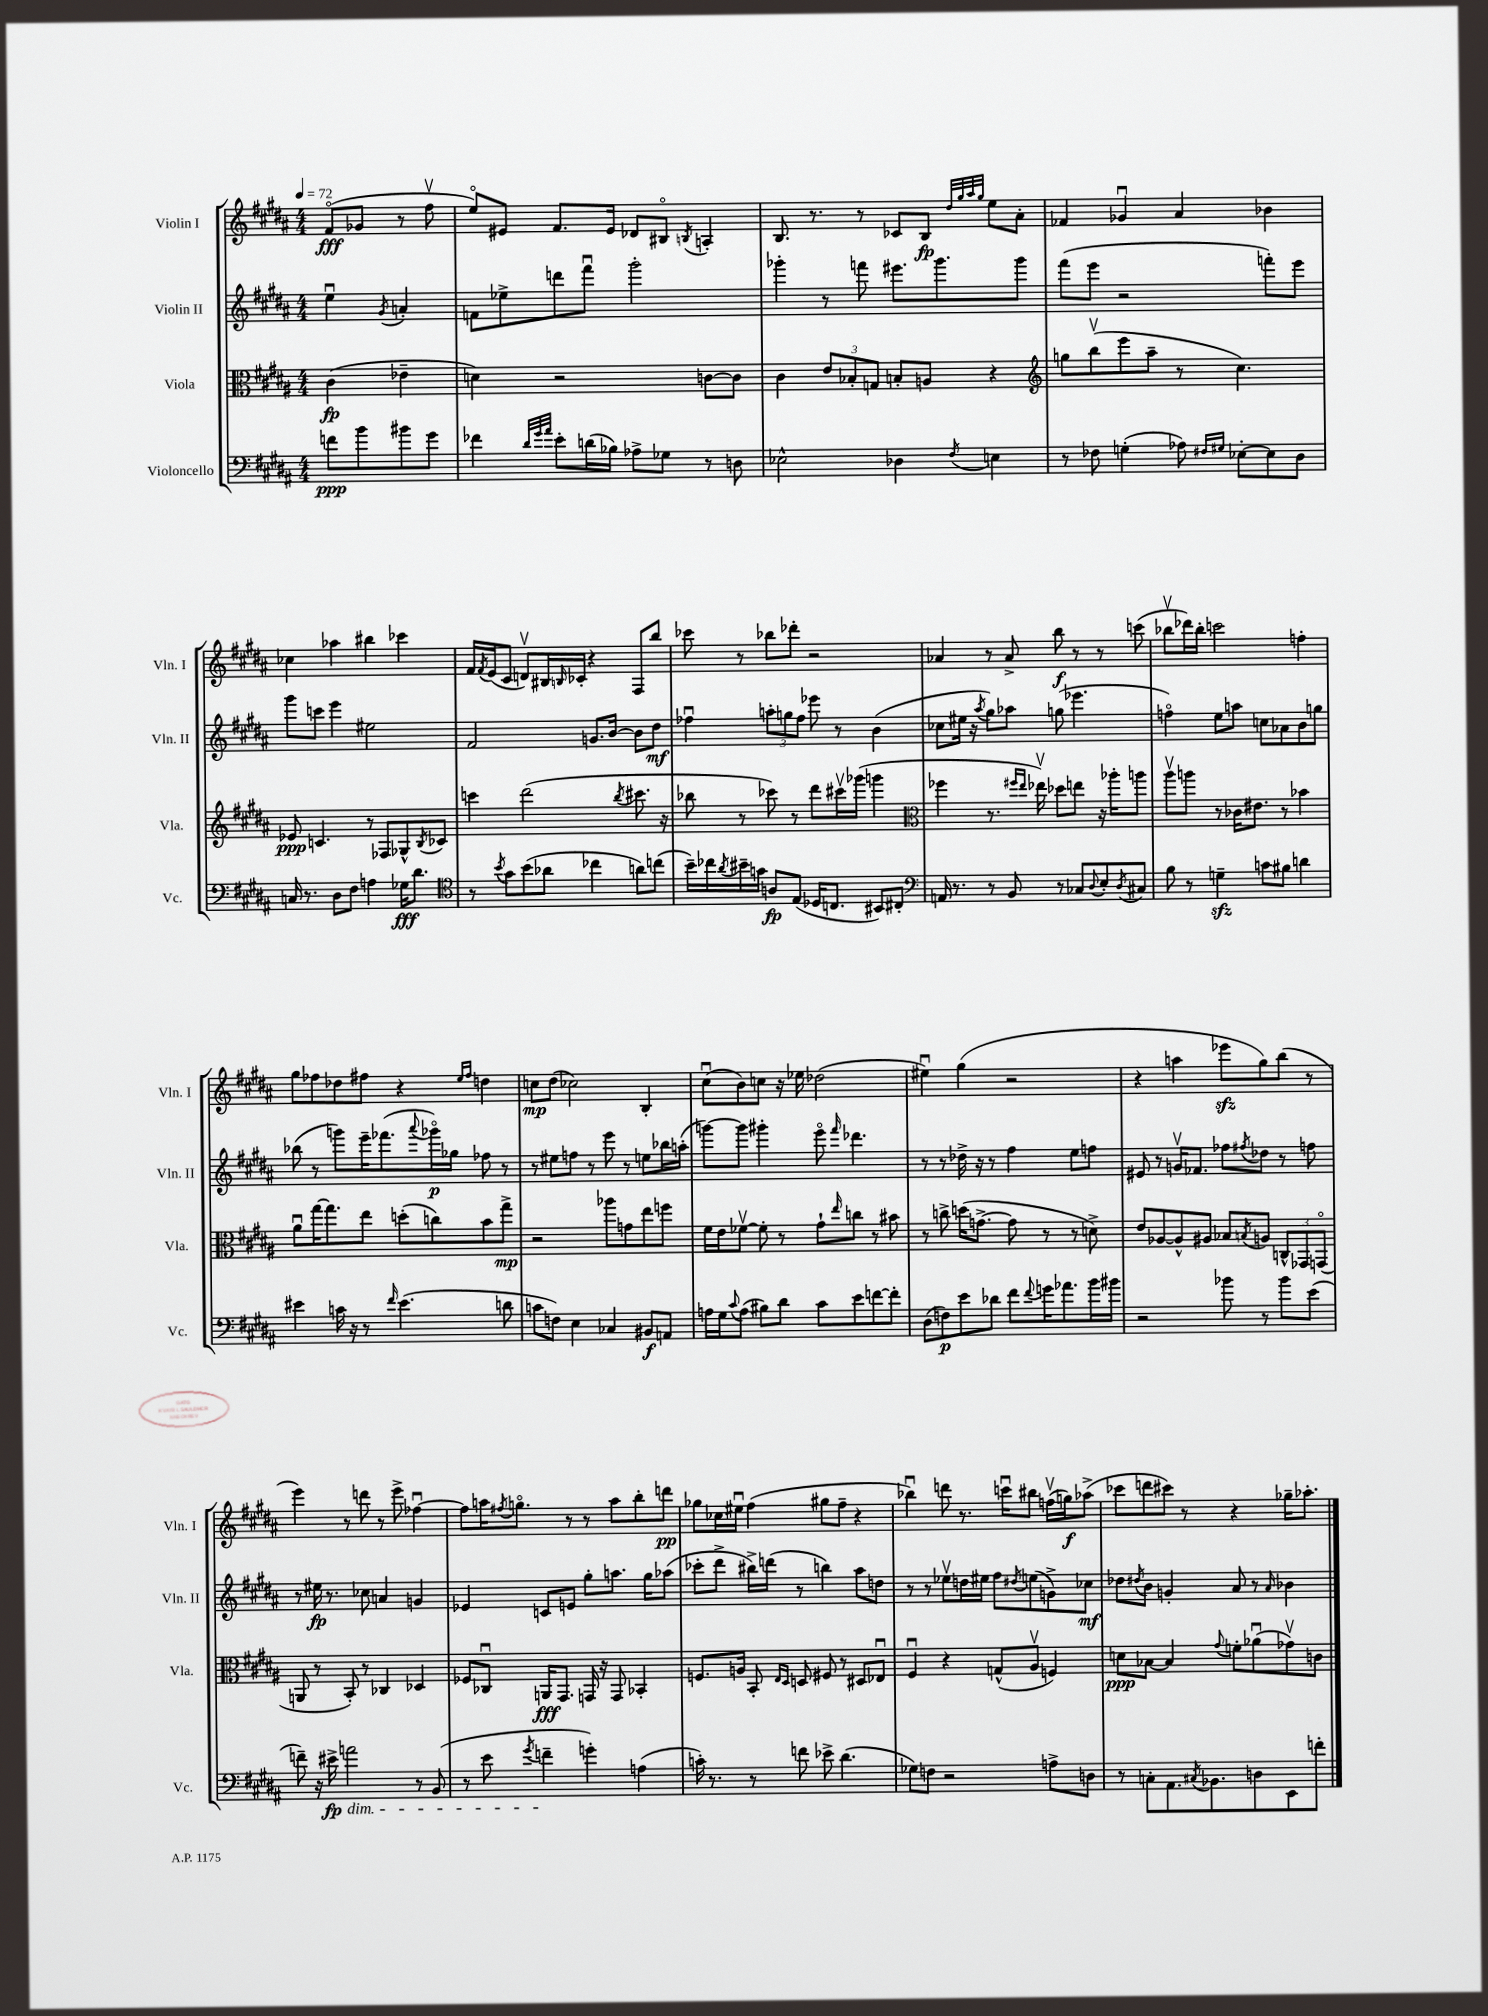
<<
\new StaffGroup <<
\new Staff = "s0" \with { instrumentName = "Violin I" shortInstrumentName = "Vln. I" } {
    \clef treble \key b \major \numericTimeSignature \time 4/4 \partial 2 \tempo 4 = 72
    fis'8\flageolet\fff( ges'8 r8 fis''8\upbow |
    e''8\flageolet) eis'8 fis'8. eis'16 des'8 bis8\flageolet \acciaccatura { b8 } a4-. |
    b8. r8. r8 ces'8 b8\fp \grace { dis''32 gis''32 ais''32 gis''32 } e''8 ais'8-. |
    fes'4 ges'4\downbow ais'4 bes'4 |
    ces''4 aes''4 bis''4 ces'''4 |
    fis'16 \acciaccatura { fis'8 } e'16( cis'8 d'8\upbow) bis16 \grace { b16 } ces'16-. r4 fis8 b''8 |
    ces'''8 r8 bes''8 des'''8-. r2 |
    aes'4 r8 aes'8-> b''8\f r8 r8 c'''8( |
    bes''8\upbow des'''16) bes''16-. c'''2 f''4-. |
    gis''8 fes''8 des''8 fis''8 r4 \grace { e''16 fis''16 } d''4 |
    c''8\mp dis''8( ces''2) b4-. |
    cis''8\downbow( b'8) c''8 r16 ees''16 des''2( |
    eis''4\downbow) gis''4( r2 |
    r4 a''4 ees'''8\sfz gis''8) b''8( r8 |
    e'''4) r8 d'''8 r8 e'''8-> fes''4~\downbow |
    fes''8 a''16 \acciaccatura { fis''8 } g''8.\flageolet r8 r8 a''8 b''8-. d'''8\pp |
    ges''8 ces''16 eis''16\downbow fis''4( gis''8 fis''8-- r4 |
    bes''4\downbow) d'''8 r8. c'''16\downbow bis''8 f''16\upbow( g''16\f) aes''8->( |
    ces'''8 d'''8 cis'''8) r8 r4 ges''16-- aes''8.-. \bar "|." |
}
\new Staff = "s1" \with { instrumentName = "Violin II" shortInstrumentName = "Vln. II" } {
    \clef treble \key b \major \numericTimeSignature \time 4/4 \partial 2
    e''4\downbow \acciaccatura { gis'8 } a'4-. |
    f'8 ees''8-> d'''8 fis'''8\downbow gis'''2-. |
    ges'''4-. r8 f'''8 eis'''8. ges'''8. ges'''8 |
    fis'''8( e'''8 r2 f'''8-.) e'''8 |
    gis'''8 c'''8 e'''4 eis''2 |
    fis'2 g'8. b'16~ b'8 dis''8\mf |
    fes''4\downbow \tuplet 3/2 { a''8-. g''8 fes''8 } ees'''8 r8 b'4( |
    ces''8 eis''16 r16 \acciaccatura { ais''8 } gis''8) aes''8 g''8( ees'''4. |
    f''4\flageolet) e''8 a''8 c''8 aes'8 b'8 g''8 |
    bes''8( r8 g'''8) e'''16-- fes'''8.( \appoggiatura { ais'''8 } ges'''16\flageolet\p) ges''16 fes''8 r8 |
    r8 eis''8 f''8 r8 e'''8 r8 e''8 bes''16 a''16-.( |
    g'''8~) g'''8 gis'''4-. e'''8\flageolet \grace { fis'''16 } des'''4. |
    r8 r8 des''16-> r16 r8 fis''4 e''8 f''8 |
    eis'8 r8 g'16\upbow fes'8. fes''8 \acciaccatura { fis''8 } des''8 r8 f''8 |
    r8 eis''16\fp r8. ces''8 a'4 g'4 |
    ees'4 c'8 e'8 gis''8-. a''8. gis''16 aes''8( |
    ces'''8-. dis'''8-> bis''16->) d'''16( r8 b''4) ais''8 d''8 |
    r8 r8 ees''8\upbow d''16 eis''16 fis''8 \acciaccatura { dis''8 } e''8( g'8->) ces''8\mf |
    des''8 \acciaccatura { dis''8 } b'8 g'4-. ais'8 r8 \grace { ais'16 } bes'4 \bar "|." |
}
\new Staff = "s2" \with { instrumentName = "Viola" shortInstrumentName = "Vla." } {
    \clef alto \key b \major \numericTimeSignature \time 4/4 \partial 2
    cis'4\fp( ees'4-- |
    d'4) r2 c'8~ c'8 |
    cis'4 \tuplet 3/2 { e'8 bes8-. g8 } b8-. a8 r4 |
    \clef treble g''8 b''8\upbow( e'''8 ais''8-- r8 cis''4.) |
    ees'8\ppp c'4. r8 fes8 ges8-^ \acciaccatura { b8 } ces'8 |
    c'''4 dis'''2( \acciaccatura { b''8 } cis'''8. r16 |
    bes''8 r8 ces'''8) r8 dis'''8 cis'''16\upbow ges'''16( g'''4 |
    \clef alto fes''4 r8. \grace { fis''16 e''16 } ees''16\upbow) des''8 e''8 r16 aes''16-. a''8 |
    ais''8\upbow a''8 r8 ces'16 eis'8. r8 bes'4 |
    ais'8\downbow gis''16~ gis''8. e''8 d''8-.( c''8) b'8 gis''8->\mp |
    r2 aes''8 g'8 e''8 f''8 |
    fis'16 e'16 fes'8~\upbow fes'8-. r8 gis'8-! \grace { e''16 } c''8 r8 bis'8 |
    r8 c''8-> d''16( g'8.~-> g'8 r8 r8 d'8->) |
    e'8 aes8~ aes8-^ ais8 bes8 \acciaccatura { b8 } a8 \tuplet 3/2 { c8-^ ges,8 g,8\flageolet( } |
    a,8 r8 b,8-.) r8 ces4 des4 |
    fes8 ces8\downbow a,16\fff gis,8. g,16 r16 g,8 bes,4-. |
    f8. a16 b,8-. \grace { e16 dis16 } d8 fis8 r8 dis8 ees8\downbow |
    fis4\downbow r4 g8-^( ais8\upbow f4) |
    d'8\ppp bes8~ bes4 \appoggiatura { gis'8 } f'8-. aes'8\downbow( ges'8\upbow) c'8 \bar "|." |
}
\new Staff = "s3" \with { instrumentName = "Violoncello" shortInstrumentName = "Vc." } {
    \clef bass \key b \major \numericTimeSignature \time 4/4 \partial 2
    f'8\ppp b'8 bis'8 gis'8 |
    fes'4 \grace { dis'32 gis'32 ais'32 } e'8-. d'16( bes16) aes8-> ges8 r8 d8 |
    ees2-^ des4 \acciaccatura { fis8 } e4 |
    r8 fes8 g4-.( aes8) \grace { fis16 gis16 } ees8~-. ees8 dis8 |
    c16 r8. dis8 fis8 a4 ges16\fff dis'8. |
    \clef tenor r8 \acciaccatura { b'8 } gis'8 b'8( aes'8 ces''4 a'8) c''8( |
    b'16--) ces''16 \acciaccatura { ais'8 } bis'16-- g'16 a8\fp e8( des16 c8. bis,8) cis8-. |
    \clef bass a,16 r8. r8 b,8 r8 ces8 \appoggiatura { dis8 } e8-. \acciaccatura { dis8 } cis8 |
    b8 r8 g4--\sfz c'8 bis8 d'4 |
    eis'4 c'16 r16 r8 \grace { fis'16 } eis'4.( d'8 |
    c'8 f8) e4 ces4 bis,8\f a,8 |
    a16 gis16 \appoggiatura { cis'8 } a8( bis8) dis'8 cis'8 e'8 f'8~ f'8-. |
    dis8( f8\p) e'8 des'8 fis'8 \appoggiatura { fis'8 } g'16 aes'8. b'16 bis'16 |
    r2 bes'8 r8 bes'8 e'8( |
    f'8--) r16 eis'16->\fp a'2\dim r8 b,8( |
    r8 e'8 \acciaccatura { gis'8 } f'4--\! g'4-.) a4( |
    c'16-.) r8. r8 f'8 ees'8-> dis'4.( |
    ges8) f8 r2 a8-> d8 |
    r8 c8-. ais,8. \acciaccatura { cis8 } bes,8. d8 e,8 f'8-. \bar "|." |
}
>>
>>
\layout { \context { \Score \remove "Bar_number_engraver" } }
